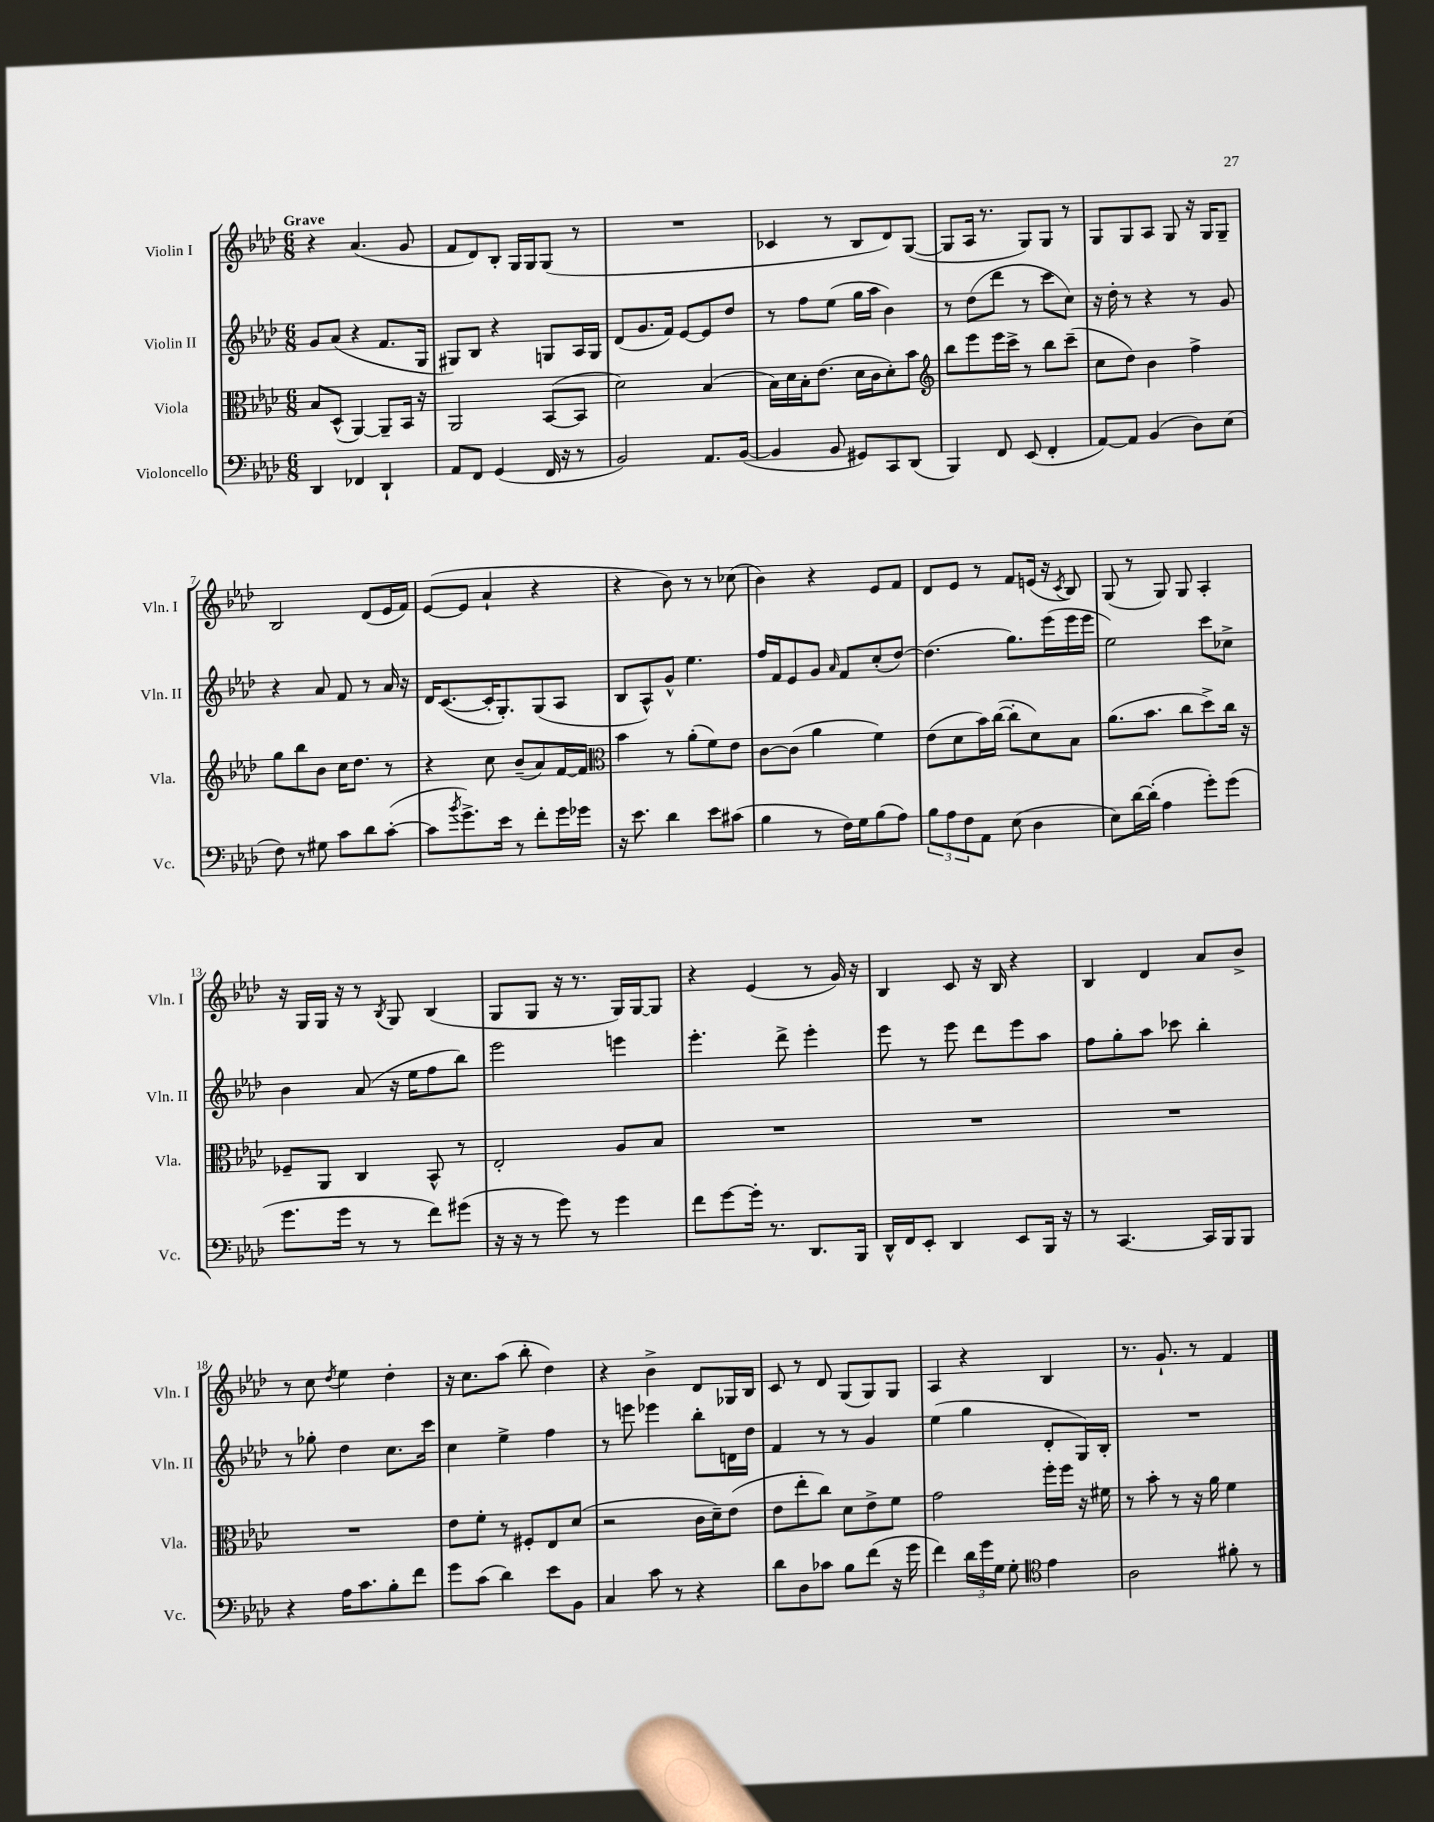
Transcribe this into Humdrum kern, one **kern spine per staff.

**kern	**kern	**kern	**kern
*staff4	*staff3	*staff2	*staff1
*clefF4	*clefC3	*clefG2	*clefG2
*k[b-e-a-d-]	*k[b-e-a-d-]	*k[b-e-a-d-]	*k[b-e-a-d-]
*M6/8	*M6/8	*M6/8	*M6/8
4DD-/	8B-/L	8g/L	4r
.	(8D-^^/J	(8a-/J	.
4FF-/	[4AA-/)	4r	(4.a-/
4DD-`/	8AA-~/]L	8.f/L	.
.	16BB-/Jk	.	8g/
.	16r	16G/Jk	.
=	=	=	=
8AA-/L	2AA-/	8G#/L)	8f/L
8FF/J	.	8B-/J	8d-/)
(4GG/	.	4r	8B-'/J
.	.	.	16G/LL
.	.	.	16G/J
16FF/	([8BB-/L	8G/L	(8G/J
16r	.	.	.
8r	8BB-/]J	16A-/L	8r
.	.	16G/JJ	.
=	=	=	=
2BB-/)	2d-\)	(8d-/L	2.r
.	.	8.g/	.
.	.	16f/Jk)	.
.	.	[8e-/L	.
8.AA-/L	(4B-/	8e-/]	.
.	.	8dd-/J	.
([16BB-/Jk	.	.	.
=	=	=	=
4BB-/]	16B-\LL)	8r	4c-/
.	16d-\	.	.
.	16B-'\J	8ff\L	.
.	(8.e-\J	.	.
8BB-/	.	(8ee-\J	8r
8GG#/L)	16d-\LL	16gg\LL	8B-/L
.	16c\J	16aa-\JJ	.
8CC/	8d-'\)	4b-\)	8d-/)
(8DD-/J	8b-\J	.	([8G/J
=	=	=	=
*	*clefG2	*	*
4BBB-/)	8bb-\L	8r	8G/]L
.	8eee-\	(8dd-\L	16A-/Jk
.	.	.	8.r
8FF/	16eee-\L	8ddd-\J	.
.	16ccc^\JJ	.	.
(8EE-/	8r	8r	8G/L)
4FF'/	8bb-\L	8ccc\L	8G/J
.	(8ccc~\J	8cc\J)	8r
=	=	=	=
[8AA-/L)	8cc\L	16r	8G/L
.	.	16dd-'\	.
8AA-/]J	8dd-\J)	8r	8G/
(4BB-/	4b-\	4r	8A-/J
.	.	.	8G/
8D-\L)	4ff^\	8r	16r
.	.	.	16G/LK
(8E-\J	.	8g/	8G~/J
=	=	=	=
8F\)	8gg\L	4r	2B-/
8r	8bb-\	.	.
8G#\	8b-\J	8a-/	.
8c\L	16cc\LK	8f/	.
.	8.dd-\J	.	.
8d-\	.	8r	(8d-/L
([8c'\J	8r	16a-/	16e-/L
.	.	16r	16f/JJ)
=	=	=	=
8c\]L	4r	16d-/LK	([8e-/L
.	.	([8.c/	.
8qb-/	.	.	.
8.g^\)	.	.	8e-/]J
.	8cc\	16c'/]K	4a-`/
16e-\Jk	.	8.G'/)	.
8r	(8b-~/L	.	.
8f'\L	8a-/)	(8G/	4r
16g\L	[16f/L	8A-/J	.
16g-\JJ	16f/]JJ	.	.
=	=	=	=
*	*clefC3	*	*
16r	4b-\	8B-/L	4r
8.e-\	.	.	.
.	.	8A-^^/)	.
4d-\	8r	8g^^/J	8b-\)
.	(8a-'\L	4.ee-\	8r
8e-\L	8f\)	.	8r
(8c#\J	8e-\J	.	(8cc-\
=	=	=	=
4B-\	[8c\L	16ff/LL	4b-\)
.	.	16f/J	.
.	(8c\]J	8e-/	.
8r	4a-\	8g/J	4r
.	.	16qqa-/	.
16F\LL)	.	8f/L	.
16G\J	.	.	.
(8B-\	4f\)	(8cc'/	8e-/L
8A-\J)	.	[8dd-/J)	8f/J
=	=	=	=
12B-\L	(8e-\L	(4.dd-\]	8d-/L
12A-\	.	.	.
.	8d-\	.	8e-/J
12F\	.	.	.
8AA-\J	16b-\L)	.	8r
.	([16cc\JJ	.	.
(8E-\	8cc'\]L	8.gg\L)	8f/L
4D-\	8d-\)	.	(16e/Jk
.	.	(16eee-\L	16r
.	.	.	8qc/
.	8B-\J	16eee-\	8B-/)
.	.	16eee-\JJ	.
=	=	=	=
8E-\L)	(8.a-\L	2ee-\)	(8G/
[16d-\L	.	.	8r
(16d-'\]JJ	8.b-\J	.	.
4A-\	.	.	8G/)
.	8cc\L	.	8G/
8g'\L)	8dd-^\)	8ccc\L	4A-'/
(8g\J	16cc\Jk	8cc-^\J	.
.	16r	.	.
=	=	=	=
8.g\L	8F-~/L	4b-\	16r
.	.	.	16G/LL
.	8AA-/J	.	16G/JJ
16g\Jk	.	.	16r
8r	4C/	(8a-/	8r
.	.	.	8qB-/
8r	.	16r	8G/
.	.	16ee-\LK	.
8f\L)	8BB-^^/	8ff\	(4B-/
(8g#\J	8r	8bb-\J)	.
=	=	=	=
16r	2E-'/	2eee-\	8G/L
16r	.	.	.
8r	.	.	8G/J
8g\)	.	.	16r
.	.	.	8.r
8r	.	.	.
4g\	8A-/L	4eee\	16G/LL)
.	.	.	[16G/J
.	8B-/J	.	8G/]J
=	=	=	=
8f\L	2.r	4.eee-'\	4r
[8g\	.	.	.
16g'\]Jk	.	.	(4e-/
8.r	.	.	.
.	.	8ddd-^\	.
8.DD-/L	.	4eee-'\	8r
.	.	.	16g/)
16BBB-/Jk	.	.	16r
=	=	=	=
16DD-^^/LL	2.r	8eee-\	4B-/
16FF/J	.	.	.
8EE-'/J	.	8r	.
4DD-/	.	8eee-\	8c/
.	.	8ddd-\L	16r
.	.	.	16B-/
8EE-/L	.	8eee-\	4r
16BBB-/Jk	.	8aa-\J	.
16r	.	.	.
=	=	=	=
8r	2.r	8ff\L	4B-/
[4.CC/	.	8gg'\	.
.	.	8aa-\J	4d-/
.	.	8ccc-\	.
16CC/]LL	.	4bb-'\	8a-/L
16BBB-/J	.	.	.
8BBB-/J	.	.	8b-^/J
=	=	=	=
4r	2.r	8r	8r
.	.	8gg-'\	8cc\
.	.	.	8qdd-/
16A-\LK	.	4dd-\	4ee-\
8.c\	.	.	.
8B-'\	.	8.cc\L	4dd-'\
8f\J	.	.	.
.	.	16ccc\Jk	.
=	=	=	=
8g\L	8e-\L	4cc\	16r
.	.	.	8.cc\L
(8c\J	8f'\J	.	.
4d-\)	8r	4ee-^\	(8aa-\J
.	8F#'/L	.	8bb-'\
8e-\L	8E-/	4ff\	4dd-\)
8BB-\J	(8d-/J	.	.
=	=	=	=
4C/	2r	8r	4r
.	.	8eee\	.
8c\	.	4eee-\	4b-^\
8r	.	.	.
4r	16c\LL	8bb-'\L	8d-/L
.	16d-~\J)	.	.
.	(8e-\J	16d\L	16G-/L
.	.	16dd-\JJ	16B-/JJ
=	=	=	=
8d-\L	8e-\L	4f/	8c/
8D-\	8ee-'\	.	8r
8c-\J	8cc\J)	8r	8d-/
8B-\L	8d-\L	8r	(8G/L
(8f\J	8e-^\	4g/	8G/)
16r	8f\J	.	8G/J
16g\	.	.	.
=	=	=	=
4f\)	2g\	(4ee-\	4A-/
24d-\LL	.	4gg\	4r
24g\	.	.	.
24G\JJ	.	.	.
8G'\	.	.	.
*clefC4	*	*	*
4e-\	16ff'\LL	8d-'/L	4B-/
.	16ff\JJ	.	.
.	16r	16G/L)	.
.	16f#\	16B-'/JJ	.
=	=	=	=
2A-\	8r	2.r	8.r
.	8b-'\	.	.
.	.	.	8.g`/
.	8r	.	.
.	16r	.	8r
.	16a-\	.	.
8f#'\	4f\	.	4f/
8r	.	.	.
==	==	==	==
*-	*-	*-	*-
